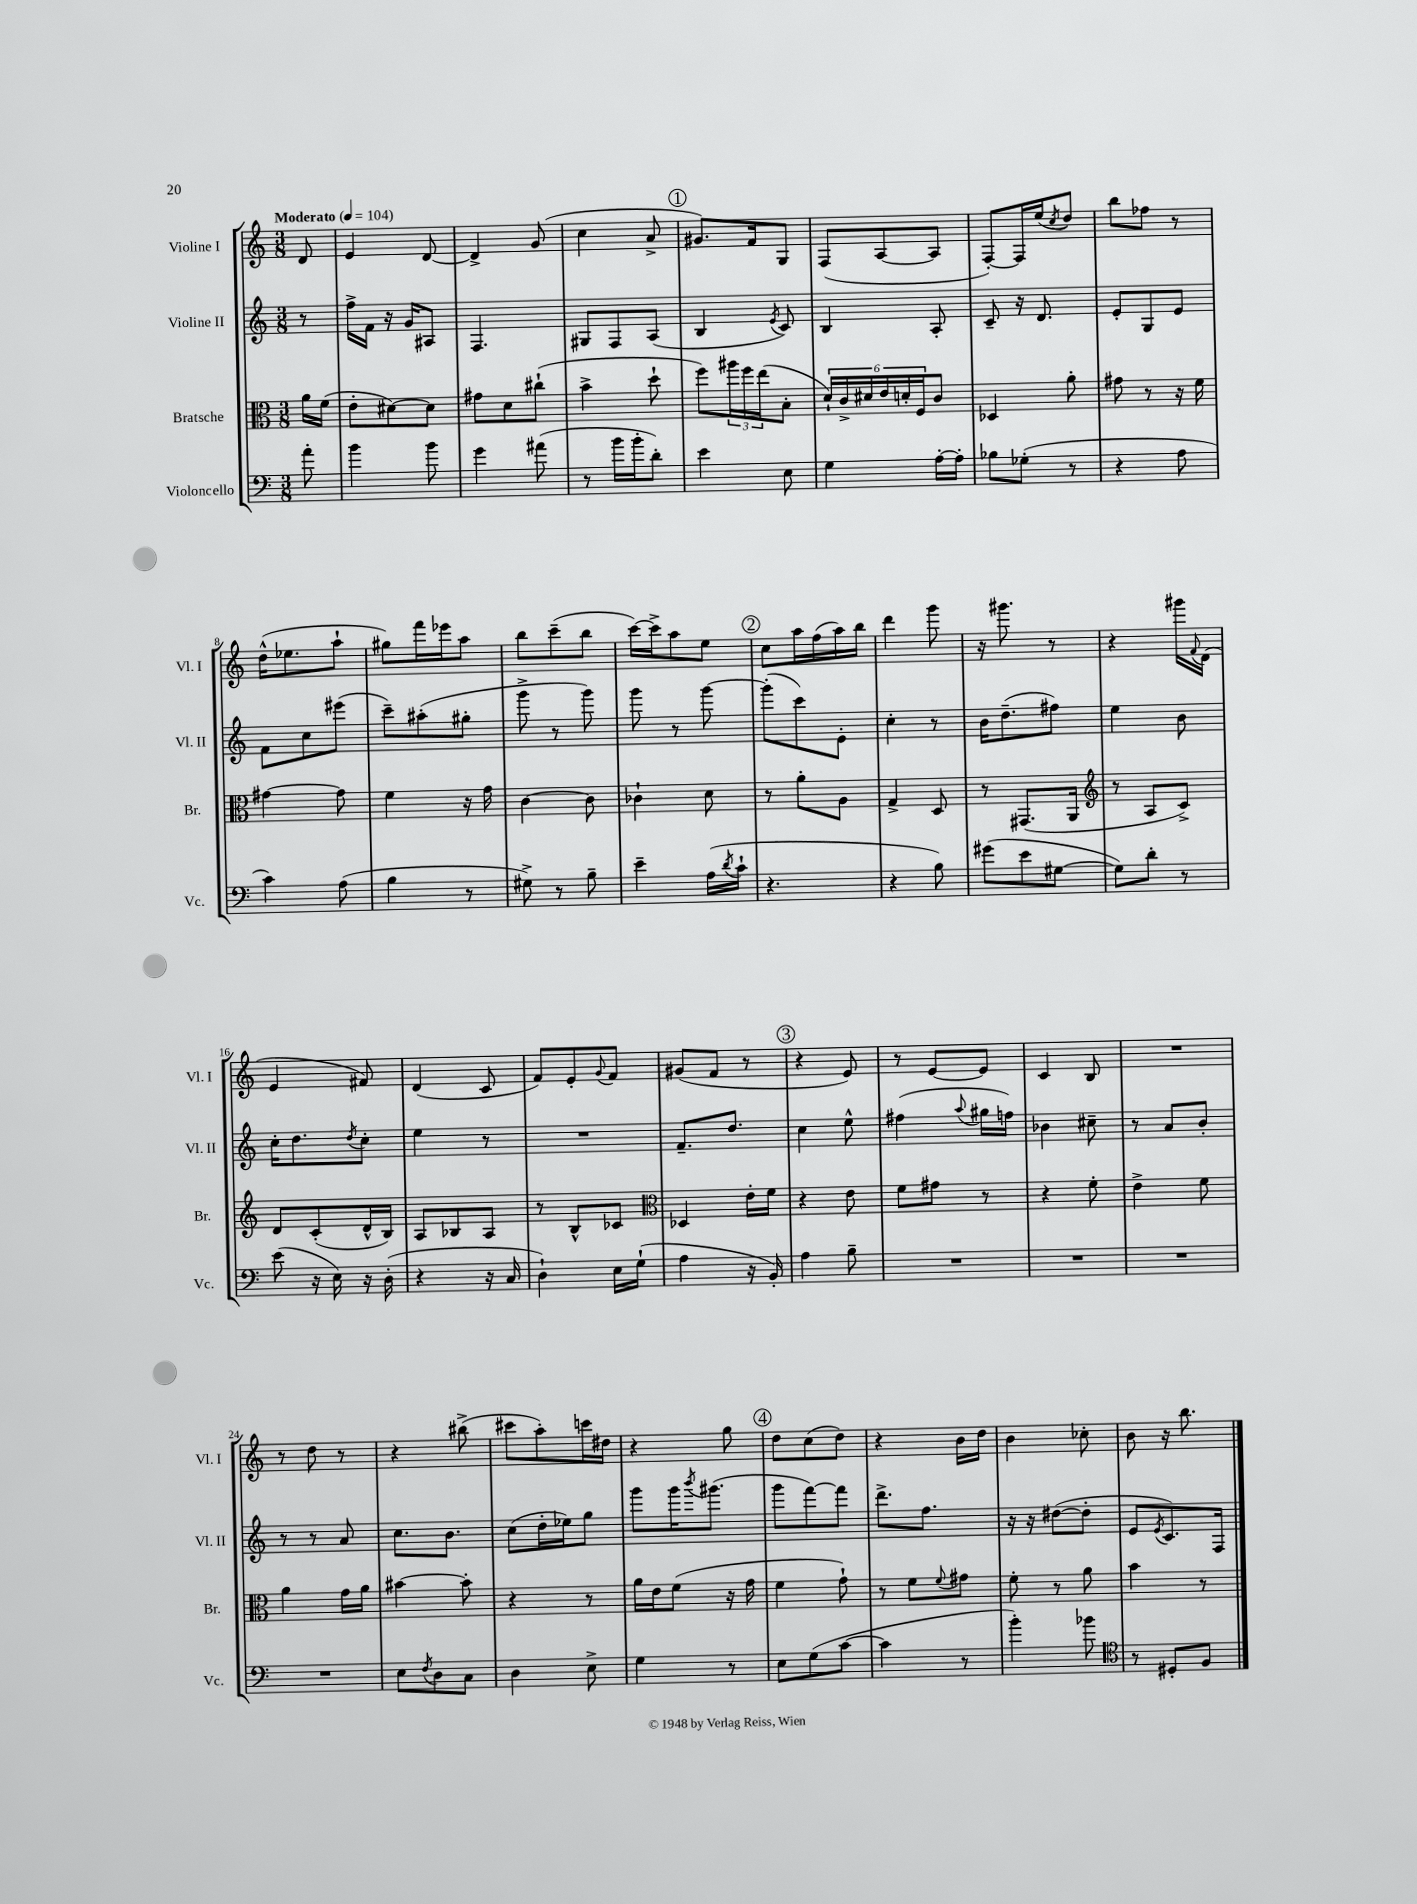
<<
\new StaffGroup <<
\new Staff = "s0" \with { instrumentName = "Violine I" shortInstrumentName = "Vl. I" } {
    \clef treble \key c \major \numericTimeSignature \time 3/8 \partial 8 \tempo "Moderato" 4 = 104
    d'8 |
    e'4 d'8~ |
    d'4-> g'8( |
    c''4 a'8-> |
    \mark \markup { \circle "1" } gis'8.) f'16 g8 |
    f8( a8~ a8 |
    f8~-.) f16 e''16( \acciaccatura { c''8 } d''8) |
    b''8 fes''8 r8 |
    d''16-^( ees''8. a''8-! |
    gis''8) f'''16 ees'''16 a''8 |
    b''8 c'''8--( b''8 |
    c'''16~) c'''16-> a''8 e''8 |
    \mark \markup { \circle "2" } c''8 a''16 f''16( a''16) b''16 |
    d'''4 g'''8 |
    r16 gis'''8. r8 |
    r4 gis'''16 \appoggiatura { f'8 } d'16( |
    e'4 fis'8) |
    d'4( c'8 |
    f'8) e'8-. \appoggiatura { g'8 } f'8 |
    gis'8( f'8 r8 |
    \mark \markup { \circle "3" } r4 e'8) |
    r8 e'8~ e'8 |
    c'4 b8 |
    R4. |
    r8 d''8 r8 |
    r4 bis''8->( |
    cis'''8 a''8-.) c'''16 dis''16 |
    r4 g''8 |
    \mark \markup { \circle "4" } d''8 c''8( d''8) |
    r4 b'16 d''16 |
    b'4 ces''8-. |
    b'8 r16 b''8. \bar "|." |
}
\new Staff = "s1" \with { instrumentName = "Violine II" shortInstrumentName = "Vl. II" } {
    \clef treble \key c \major \numericTimeSignature \time 3/8 \partial 8
    r8 |
    f''16-> f'16 r16 g'16 ais8 |
    f4. |
    gis8 f8 a8( |
    \mark \markup { \circle "1" } b4 \acciaccatura { e'8 } c'8) |
    b4 a8-. |
    c'8-- r16 d'8. |
    e'8-. g8 e'8 |
    f'8 c''8 eis'''8( |
    c'''8--) ais''8-.( gis''8-. |
    g'''8-> r8 g'''8) |
    g'''8 r8 g'''8~ |
    \mark \markup { \circle "2" } g'''8-.( c'''8) e'8-. |
    c''4-. r8 |
    b'16 d''8.--( fis''8) |
    e''4 b'8 |
    c''16-. d''8. \acciaccatura { d''8 } c''8-. |
    e''4 r8 |
    R4. |
    f'8.-- d''8. |
    \mark \markup { \circle "3" } c''4 e''8-^ |
    fis''4( \appoggiatura { a''8 } gis''16 f''16) |
    bes'4 cis''8-- |
    r8 a'8 b'8-. |
    r8 r8 a'8 |
    c''8. b'8. |
    c''8( d''16-. ees''16) g''8 |
    g'''8 g'''16 \acciaccatura { b'''8 } gis'''8.( |
    \mark \markup { \circle "4" } g'''8 f'''8~) f'''8 |
    d'''8.-> f''8. |
    r16 r16 dis''8~( dis''8-. |
    e'8 \acciaccatura { e'8 } c'8.) f16 \bar "|." |
}
\new Staff = "s2" \with { instrumentName = "Bratsche" shortInstrumentName = "Br." } {
    \clef alto \key c \major \numericTimeSignature \time 3/8 \partial 8
    a'16 f'16( |
    e'8-. dis'8~) dis'8 |
    gis'8 d'8 cis''8-!( |
    b'4-> d''8-! |
    \mark \markup { \circle "1" } f''8) \tuplet 3/2 { ais''16 f''16 e''16( } b8-. |
    \tuplet 6/4 { d'16-!) c'16-> dis'16 e'16 d'16-. f16 } c'8 |
    des4 a'8-. |
    gis'8 r8 r16 f'16 |
    gis'4~ gis'8 |
    f'4 r16 g'16 |
    c'4~ c'8 |
    ces'4-! d'8 |
    \mark \markup { \circle "2" } r8 a'8-. a8 |
    g4-> d8 |
    r8 gis,8.( a,16 |
    \clef treble r8 a8 c'8->) |
    d'8 c'8-.( d'16-^ b16) |
    a8 bes8 a8 |
    r8 b8-^ ces'8 |
    \clef alto des4 e'16-. f'16 |
    \mark \markup { \circle "3" } r4 e'8 |
    f'8 gis'8 r8 |
    r4 f'8-. |
    e'4-> f'8 |
    a'4 g'16 a'16 |
    bis'4~ bis'8-. |
    r4 r8 |
    a'16 e'16 f'8( r16 g'16 |
    \mark \markup { \circle "4" } f'4 g'8-!) |
    r8 f'8 \appoggiatura { f'8 } gis'8 |
    f'8-. r8 a'8 |
    b'4 r8 \bar "|." |
}
\new Staff = "s3" \with { instrumentName = "Violoncello" shortInstrumentName = "Vc." } {
    \clef bass \key c \major \numericTimeSignature \time 3/8 \partial 8
    a'8-. |
    b'4 b'8 |
    g'4 ais'8( |
    r8 b'16 b'16-. d'8-.) |
    \mark \markup { \circle "1" } e'4 e8 |
    g4 a16~-. a16-. |
    bes8 ges8-.( r8 |
    r4 a8 |
    c'4) a8( |
    b4 r8 |
    gis8->) r8 b8-- |
    e'4-- a16( \acciaccatura { d'8 } c'16-! |
    \mark \markup { \circle "2" } r4. |
    r4 b8) |
    gis'8( e'8 gis8~ |
    gis8) d'8-. r8 |
    e'8( r16 e16) r16 d16-.( |
    r4 r16 c16 |
    d4-!) e16 g16-!( |
    a4 r16 b,16-.) |
    \mark \markup { \circle "3" } a4 b8-- |
    R4. |
    R4. |
    R4. |
    R4. |
    e8 \acciaccatura { f8 } d8 c8 |
    d4 e8-> |
    g4 r8 |
    \mark \markup { \circle "4" } e8 g8( c'8~ |
    c'4 r8 |
    b'4-.) bes'8 |
    \clef tenor r8 dis8-. f8 \bar "|." |
}
>>
>>
